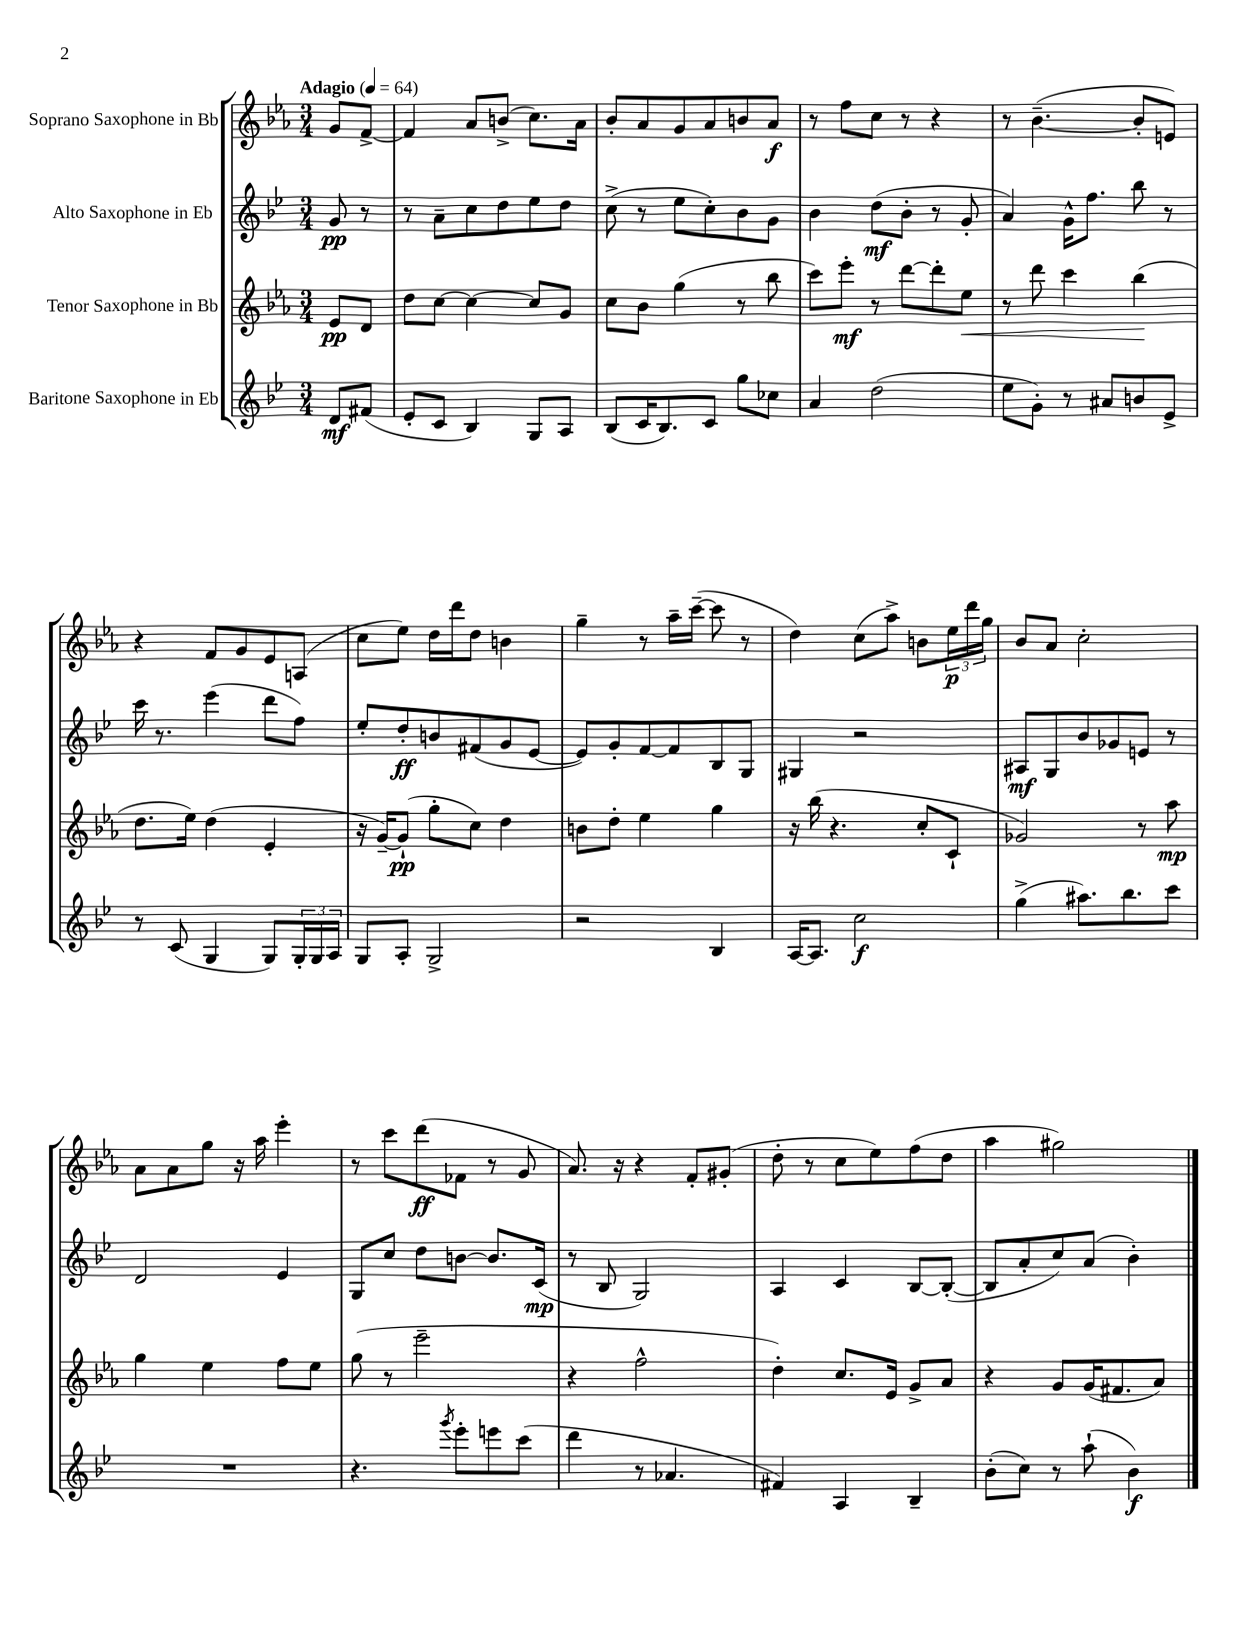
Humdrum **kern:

**kern	**kern	**kern	**kern
*staff4	*staff3	*staff2	*staff1
*clefG2	*clefG2	*clefG2	*clefG2
*k[b-e-]	*k[b-e-a-]	*k[b-e-]	*k[b-e-a-]
*M3/4	*M3/4	*M3/4	*M3/4
*MM64	*MM64	*MM64	*MM64
8d	8e-	8g	8g
(8f#	8d	8r	[8f^
=	=	=	=
8e-'	8dd	8r	4f]
8c	[8cc	8a~	.
4B-)	4cc_	8cc	8a-
.	.	8dd	(8b^
8G	8cc]	8ee-	8.cc)
8A	8g	8dd	.
.	.	.	16a-
=	=	=	=
(8B-	8cc	(8cc^	8b-'
16c	8b-	8r	8a-
8.B-)	.	.	.
.	(4gg	8ee-	8g
8c	.	8cc')	8a-
8gg	8r	8b-	8b
8cc-	8bb-	8g	8a-
=	=	=	=
4a	8ccc)	4b-	8r
.	8eee-'	.	8ff
(2dd	8r	(8dd	8cc
.	[8ddd	8b-'	8r
.	8ddd']	8r	4r
.	8ee-	8g'	.
=	=	=	=
8ee-	8r	4a)	8r
8g')	8ddd	.	([4.b-~
8r	4ccc	16g^^	.
.	.	8.ff	.
8a#	.	.	.
8b	(4bb-	8bb-	8b-']
8e-^	.	8r	8e)
=	=	=	=
8r	8.dd	16ccc	4r
.	.	8.r	.
(8c	.	.	.
.	16ee-)	.	.
4G	(4dd	(4eee-	8f
.	.	.	8g
8G)	4e-'	8ddd	8e-
24G'	.	8ff)	(8A
24G	.	.	.
24A	.	.	.
=	=	=	=
8G	16r	8ee-'	8cc
.	[16g~)	.	.
8A'	(8g`]	8dd'	8ee-)
2G^	8gg'	8b	16dd
.	.	.	16ddd
.	8cc)	(8f#	8dd
.	4dd	8g	4b
.	.	[8e-	.
=	=	=	=
2r	8b	8e-])	4gg~
.	8dd'	8g'	.
.	4ee-	[8f	8r
.	.	8f]	16aa-~
.	.	.	([16ccc~
4B-	4gg	8B-	8ccc]
.	.	8G	8r
=	=	=	=
[16A	16r	4G#	4dd)
8.A]	(16bb-	.	.
.	4.r	.	.
2cc	.	2r	(8cc
.	.	.	8aa-^)
.	8cc'	.	8b
.	8c`	.	24ee-
.	.	.	24ddd
.	.	.	24gg
=	=	=	=
(4gg^	2g-)	8A#	8b-
.	.	8G	8a-
8.aa#)	.	8b-	2cc'
.	.	8g-	.
8.bb-	.	.	.
.	8r	8e	.
8ccc	8aa-	8r	.
=	=	=	=
2.r	4gg	2d	8a-
.	.	.	8a-
.	4ee-	.	8gg
.	.	.	16r
.	.	.	16aa-
.	8ff	4e-	4eee-'
.	8ee-	.	.
=	=	=	=
4.r	(8gg	8G	8r
.	8r	8cc	8ccc
.	2eee-~	8dd	(8ddd
8qggg	.	.	.
8eee-'	.	[8b	8f-
8eee	.	8.b]	8r
(8ccc	.	.	8g
.	.	(16c	.
=	=	=	=
4ddd	4r	8r	8.a-)
.	.	8B-	.
.	.	.	16r
8r	2ff^^	2G)	4r
4.a-	.	.	.
.	.	.	8f'
.	.	.	(8g#'
=	=	=	=
4f#)	4dd')	4A	8dd'
.	.	.	8r
4A	8.cc	4c	8cc
.	.	.	8ee-)
.	16e-	.	.
4B-~	8g^	[8B-	(8ff
.	8a-	(8B-'_	8dd
=	=	=	=
(8b-'	4r	8B-]	4aa-
8cc)	.	8a'	.
8r	8g	8cc)	2gg#)
(8aa`	(16g	(8a	.
.	8.f#	.	.
4b-)	.	4b-')	.
.	8a-)	.	.
==	==	==	==
*-	*-	*-	*-
